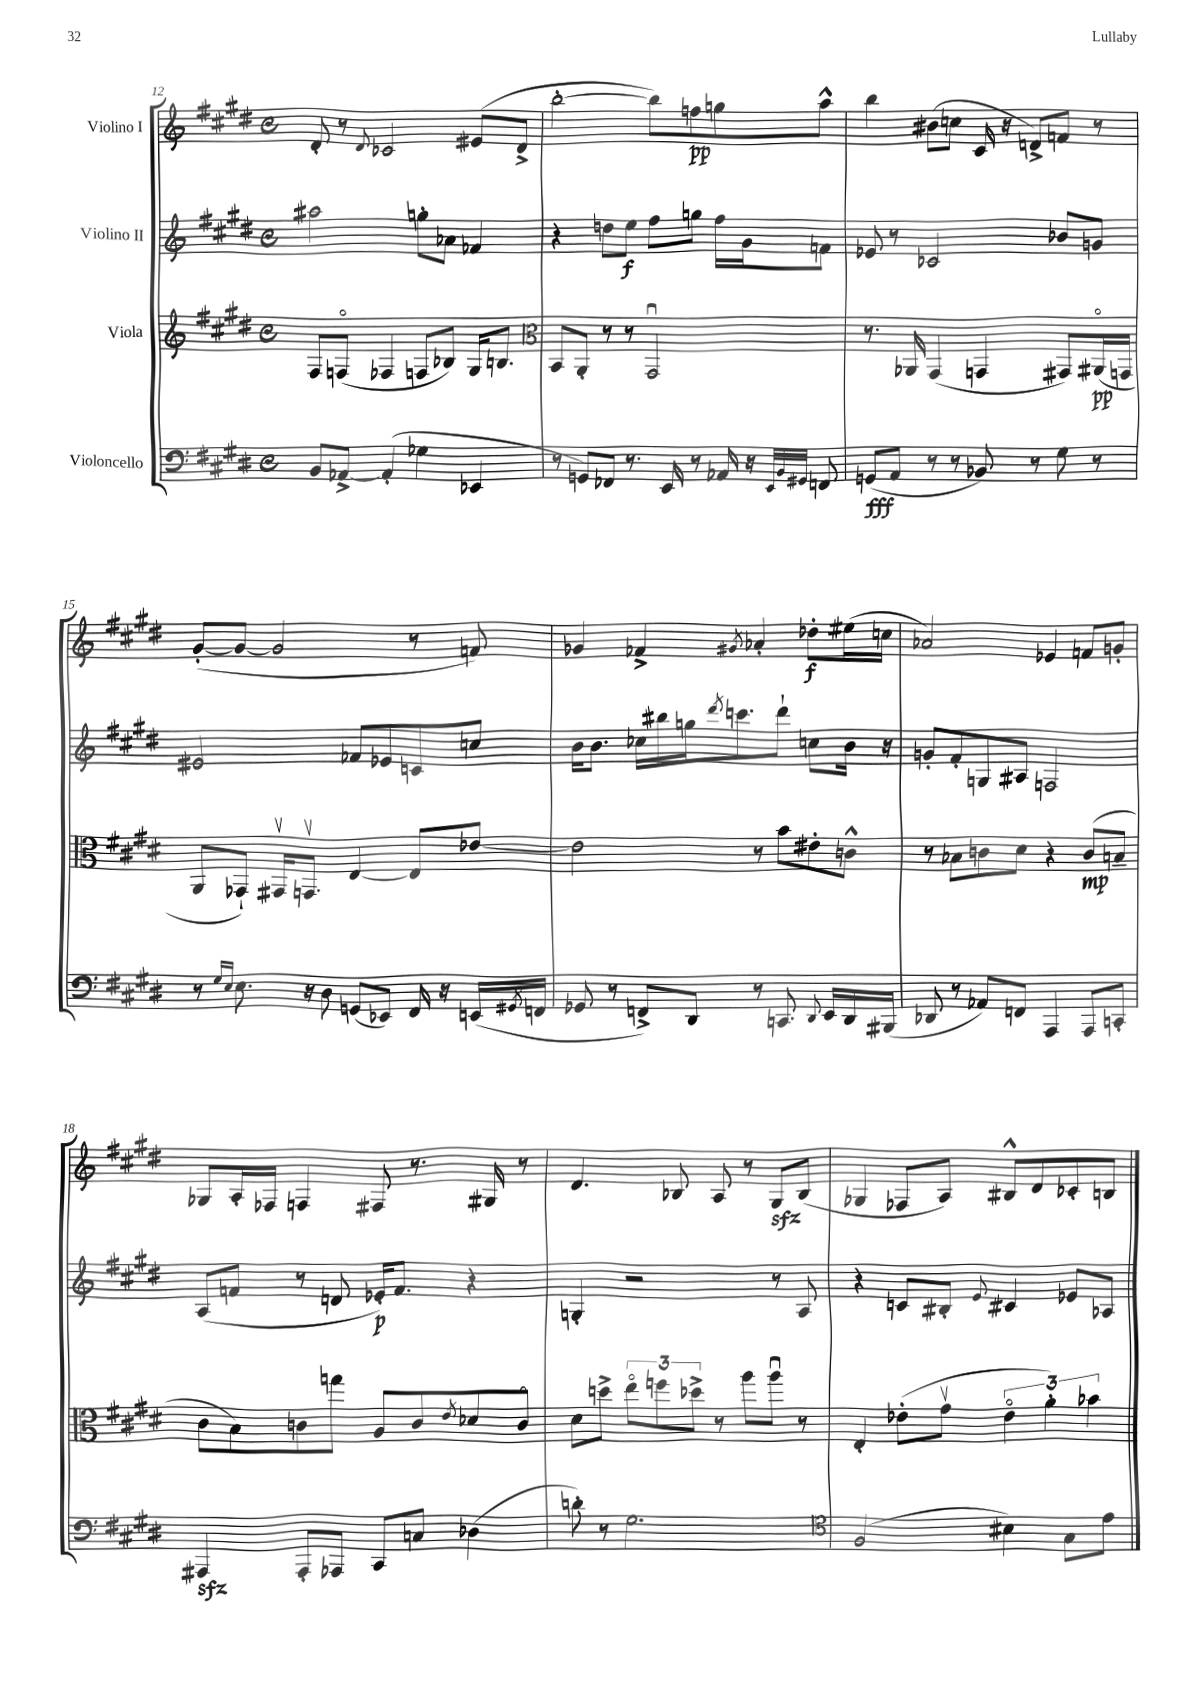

**kern	**kern	**kern	**kern
*staff4	*staff3	*staff2	*staff1
*clefF4	*clefG2	*clefG2	*clefG2
*k[f#c#g#d#]	*k[f#c#g#d#]	*k[f#c#g#d#]	*k[f#c#g#d#]
*M4/4	*M4/4	*M4/4	*M4/4
*met(c)	*met(c)	*met(c)	*met(c)
8BB/L	8F#/L	2aa#\	8d#'/
[8AA-^/J	(8Fo/J	.	8r
.	.	.	8qqd#/
(4AA-'/]	4F-/	.	2c-/
4G-\	8F/L	8gg'\L	.
.	8B-/J)	8a-\J	.
4EE-/	16G#/LK	4f-/	(8e#/L
.	8.B/J	.	.
.	.	.	8d#^/J
=	=	=	=
*	*clefC3	*	*
8r	8BB/L	4r	[2bb'\
8GG/L)	8AA'/J	.	.
8FF-/J	8r	8dd\L	.
8.r	8r	8ee\J	.
.	2GG#u/	8ff#\L	8bb\]L)
16EE/	.	.	.
8r	.	8gg\J	8ff\
16AA-/	.	16ff#\LL	8gg\
16r	.	16g#\J	.
32qqEE/LLL	.	.	.
32qqBB/	.	.	.
32qqGG#/JJJ	.	.	.
8FF/	.	8f\J	8aa^^\J
=	=	=	=
(8GG/L	8.r	8e-/	4bb\
8AA/J	.	8r	.
.	16AA-/	.	.
8r	(4GG#/	2c-/	(8b#\L
8r	.	.	8cc\J
8BB-/)	4GG/	.	16c#/
.	.	.	16r
8r	.	.	8d^/L)
8G#\	8GG#/L)	8b-/L	8f/J
8r	(16AA#o/L	8g/J	8r
.	16GG/JJ	.	.
=	=	=	=
8r	8AA/L	2e#/	([8g#'/L
16qqG#/LL	.	.	.
16qqE/JJ	.	.	.
8.E\	8GG-`/J)	.	8g#/_J
.	16GG#v/LK	.	2g#/]
16r	8.GGv/J	.	.
8D#\	.	.	.
(8GG/L	[4E/	8f-/L	.
8EE-/J)	.	8e-/	.
16FF#/	8E/]L	8c/	8r
16r	.	.	.
(16EE/LL	[8e-/J	8cc/J	8f/)
8qGG#/	.	.	.
16FF/JJ	.	.	.
=	=	=	=
8GG-/	2e-\]	16b\LK	4g-/
.	.	8.b\J	.
8r	.	.	.
8FF^/L)	.	16cc-\LL	4f-^/
.	.	16bb#\	.
8DD#/J	.	16gg\J	.
.	.	8qddd#/	.
.	.	8.ccc\	.
.	.	.	8qg#/
8r	8r	.	4a-'/
8.CC/	8b\L	8ddd#`\J	.
.	8e#'\	8cc\L	8dd-'\L
8qqDD#/	.	.	.
16EE/LL	.	.	.
16DD#/	8c^^\J	16b\Jk	(16ee#\L
(16BBB#/JJ	.	16r	16cc\JJ
=	=	=	=
8DD-/	8r	8g'/L	2a-/)
8r	8B-\L	8f#'/	.
8AA-/L)	8c\	8G/	.
8FF/J	8d#\J	8A#/J	.
4AAA/	4r	2F/	4e-/
8AAA/L	(8c/L	.	8f/L
8CC'/J	8B~/J	.	8g'/J
=	=	=	=
4AAA#/	8c#\L	(8A/L	8G-/L
.	8B\)	8f/J	16A'/L
.	.	.	16F-/JJ
8AAA#'/L	8c\	8r	4F/
8AAA-/J	8gg\J	8d/	.
8CC#/L	8A/L	16e-'/LK)	8F#/
.	.	8.f/J	.
8C/J	8c/	.	8.r
.	8qe/	.	.
(4D-\	8d-/	4r	.
.	.	.	16G#/
.	8co/J	.	8r
=	=	=	=
8d'\)	8d#\L	4G'/	4.d#/
8r	8dd^\J	.	.
2.G#\	12eeo\L	2r	.
.	12ff\	.	.
.	.	.	8B-/
.	12dd-^\J	.	.
.	8r	.	8A/
.	8aa\L	.	8r
.	8aau\J	8r	8G#/L
.	8r	8A/	(8B-/J
=	=	=	=
*clefC4	*	*	*
(2F#/	4E'/	4r	4G-/
.	(8e-'\L	8c/L	8F-/L
.	8g#v\J	8B#'/J	8A/J)
.	.	8qqe/	.
4B#\)	6e-o\	4c#/	8B#^^/L
.	.	.	8d#/
.	6a'\)	.	.
8G#\L	.	8e-/L	8c-'/
.	6b-\	.	.
8e\J	.	8A-/J	8B/J
==	==	==	==
*-	*-	*-	*-
